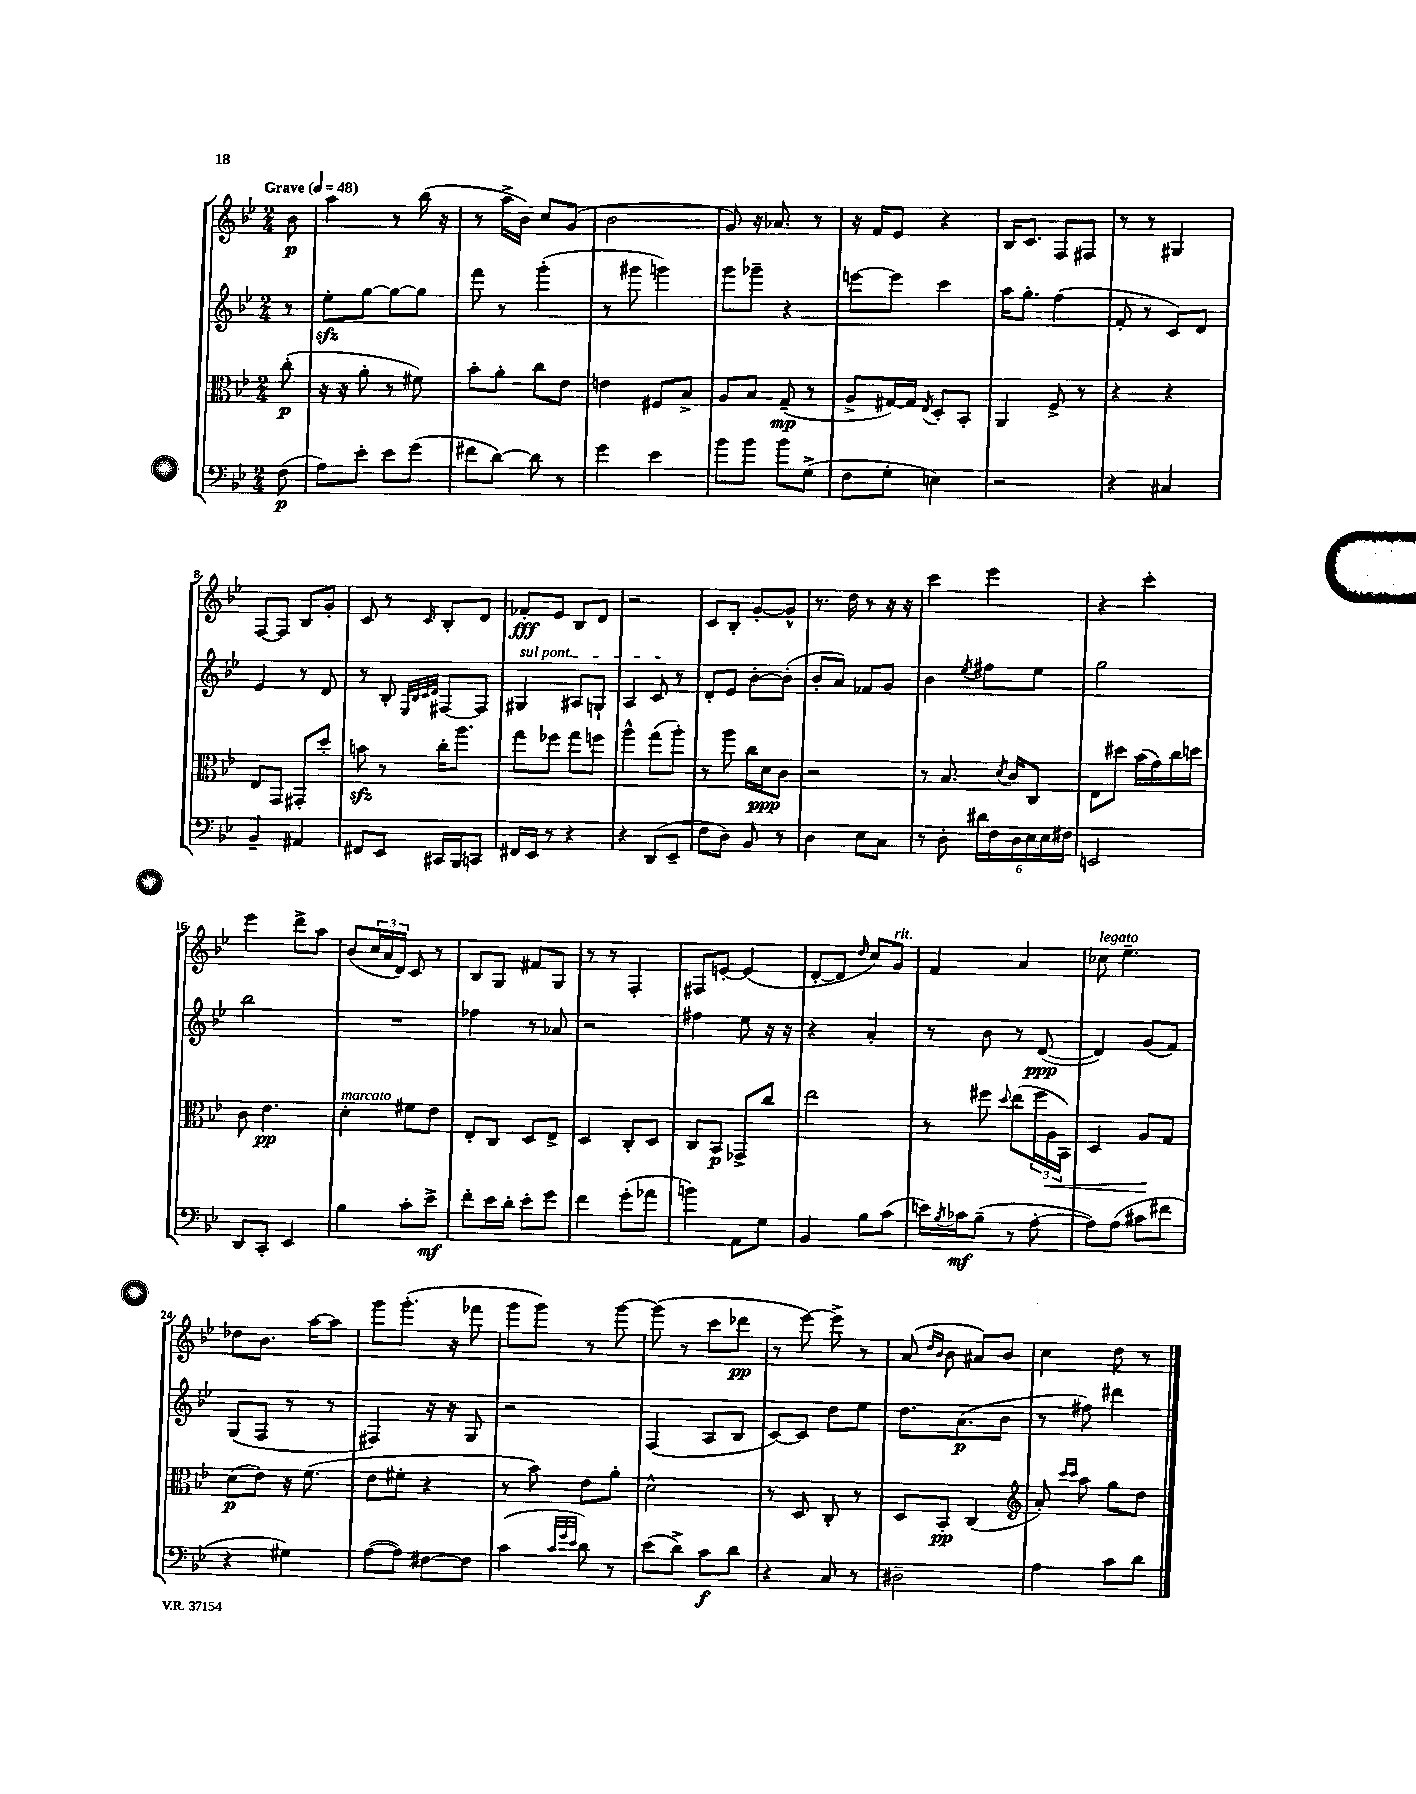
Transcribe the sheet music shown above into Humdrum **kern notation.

**kern	**kern	**kern	**kern
*staff4	*staff3	*staff2	*staff1
*clefF4	*clefC3	*clefG2	*clefG2
*k[b-e-]	*k[b-e-]	*k[b-e-]	*k[b-e-]
*M2/4	*M2/4	*M2/4	*M2/4
*MM48	*MM48	*MM48	*MM48
(8F	(8cc'	8r	8b-
=	=	=	=
8A)	16r	8ee-'	4aa
.	16r	.	.
8e-'	8a'	[8gg	.
8e-	8r	8gg_	8r
(8g	8f#)	8gg]	(16bb-
.	.	.	16r
=	=	=	=
8f#	8b-'	8fff	8r
[8d)	8a'	8r	16aa^
.	.	.	16b-)
8d]	8cc	(4ggg'	8cc
8r	8e-	.	(8g
=	=	=	=
4g	4e	8r	2b-
.	.	8ggg#	.
4e-	8F#	4ggg)	.
.	8B-^	.	.
=	=	=	=
8b-	8A	8ggg	8g)
8b-	8B-	8ggg-~	16r
.	.	.	8.a-
8b-	(8G~	4r	.
(8G^	8r	.	8r
=	=	=	=
8F	8A^	[8eee	16r
.	.	.	16f
8G'	[16G#)	8eee]	8e-
.	16G#]	.	.
.	8qE-	.	.
4E)	8D'	4ccc	4r
.	8BB-'	.	.
=	=	=	=
2r	4AA	16aa	16B-
.	.	8.gg'	8.c
.	8F^	(4ff	8F
.	8r	.	8F#
=	=	=	=
4r	4r	8f'	8r
.	.	8r	8r
4C#	4r	8c)	4G#
.	.	8d	.
=	=	=	=
4BB-~	8E-	4e-	[8F
.	8GG	.	8F]
4AA#	8GG#'	8r	8B-
.	8dd'	8d	8g'
=	=	=	=
8FF#	8b	8r	8c
8EE-	8r	8B-'	8r
.	.	32qqE-	.
.	.	32qqB-	.
.	.	32qqc	.
.	.	32qqd	16qqc
16CC#	16cc'	[8F#	8B-'
16BBB-	8.aa	.	.
8CC	.	8F#]	8d
=	=	=	=
16FF#	8gg	4G#	8f-'
16EE-	.	.	.
8r	8ff-	.	8e-
4r	8gg	8A#	8B-
.	8ff	8G`	8d
=	=	=	=
4r	4aa^^	4A	2r
(8DD	(8gg	8c	.
8EE-~	8aa')	8r	.
=	=	=	=
8F	8r	8d'	8c
8D)	8aa	8e-	8B-'
8BB-	16cc	[8b-'	[8g'
.	16d	.	.
8r	8c	(8b-']	8g^^]
=	=	=	=
4D	2r	8b-'	8.r
.	.	8a)	.
.	.	.	16dd
8E-	.	8f-	8r
8C	.	8g	16r
.	.	.	16r
=	=	=	=
8r	8r	4b-	4ccc
8D'	8.B-	.	.
.	.	8qee-	.
24d#	.	8ff#	4eee-
24F	.	.	.
.	8qd	.	.
.	16c	.	.
24D	.	.	.
24E-	8C	8ee-	.
24E-	.	.	.
24F#	.	.	.
=	=	=	=
2EE	8E-	2gg	4r
.	8dd#	.	.
.	(16b-	.	4ccc'
.	16g)	.	.
.	16cc	.	.
.	16dd	.	.
=	=	=	=
8DD	8c	2bb-	4eee-
8CC'	4.e-	.	.
4EE-	.	.	8ddd^
.	.	.	8aa
=	=	=	=
4B-	4d'	2r	(8b-
.	.	.	24cc
.	.	.	24a
.	.	.	24d)
8c'	8f#	.	8c
8e-^	8e-	.	8r
=	=	=	=
8f'	8E-'	4ff-	8B-
16e-	8C	.	8G
16d'	.	.	.
8e-'	8D	8r	8f#
8g	8E-^	8a-	8G
=	=	=	=
4f	4D	2r	8r
.	.	.	8r
(8g'	8C'	.	4F'
8a-	8D	.	.
=	=	=	=
4b)	8C	4ff#	8F#
.	8BB-	.	[8e'
8AA	8GG-^	8ee-	(4e]
8G	8cc	16r	.
.	.	16r	.
=	=	=	=
4BB-	2ee-	4r	[8d'
.	.	.	8d]
.	.	.	16qqdd
8B-	.	4a'	8cc)
(8c	.	.	8g
=	=	=	=
16e)	8r	8r	4f
8qB-	.	.	.
16c-	.	.	.
(8B-~	8ff#	8b-	.
.	8qqdd	.	.
8r	(8ee-	8r	4a
[8A'	24ff#	([8d	.
.	24A	.	.
.	24BB-)	.	.
=	=	=	=
8A])	4D	4d])	8cc-
(8A	.	.	4.ee-~
8c#	8A	(8g	.
8f#	8G	8f)	.
=	=	=	=
4r	(8d	(8G	8dd-
.	8e-)	8F	8.b-
4G#)	16r	8r	.
.	(8.f	.	[16aa
.	.	8r	8aa]
=	=	=	=
([8A	8e-	4F#)	8ggg
8A])	8f#'	.	(8.ggg'
[8F#	4r	16r	.
.	.	16r	16r
8F#]	.	8G	8fff-
=	=	=	=
(4c	8r	2r	8ggg
.	8b-)	.	8ggg)
32qqc	.	.	.
32qqg	.	.	.
32qqe-	.	.	.
8d)	8e-	.	8r
8r	8a'	.	[8ggg
=	=	=	=
(8e-	2d^^	(4F	(8ggg]
8d^)	.	.	8r
8c	.	8A	8ccc
8d	.	8B-	8ddd-
=	=	=	=
4r	8r	[8c)	8r
.	8D	8c]	[8eee-)
8C	8C'	8dd	8eee-^]
8r	8r	8ee-	8r
=	=	=	=
2D#~	8D	8.dd	(8a
.	.	.	16qqdd
.	.	.	16qqb-
.	8BB-'	.	8b-
.	.	(8.a	.
.	(4C	.	8a#)
.	.	8b-	8b-
=	=	=	=
*	*clefG2	*	*
4A	8a')	8r	4cc
.	16qqccc	.	.
.	16qqccc	.	.
.	8aa	8ff#)	.
8c	8gg	4ddd#	8dd
8d	8dd	.	8r
==	==	==	==
*-	*-	*-	*-
